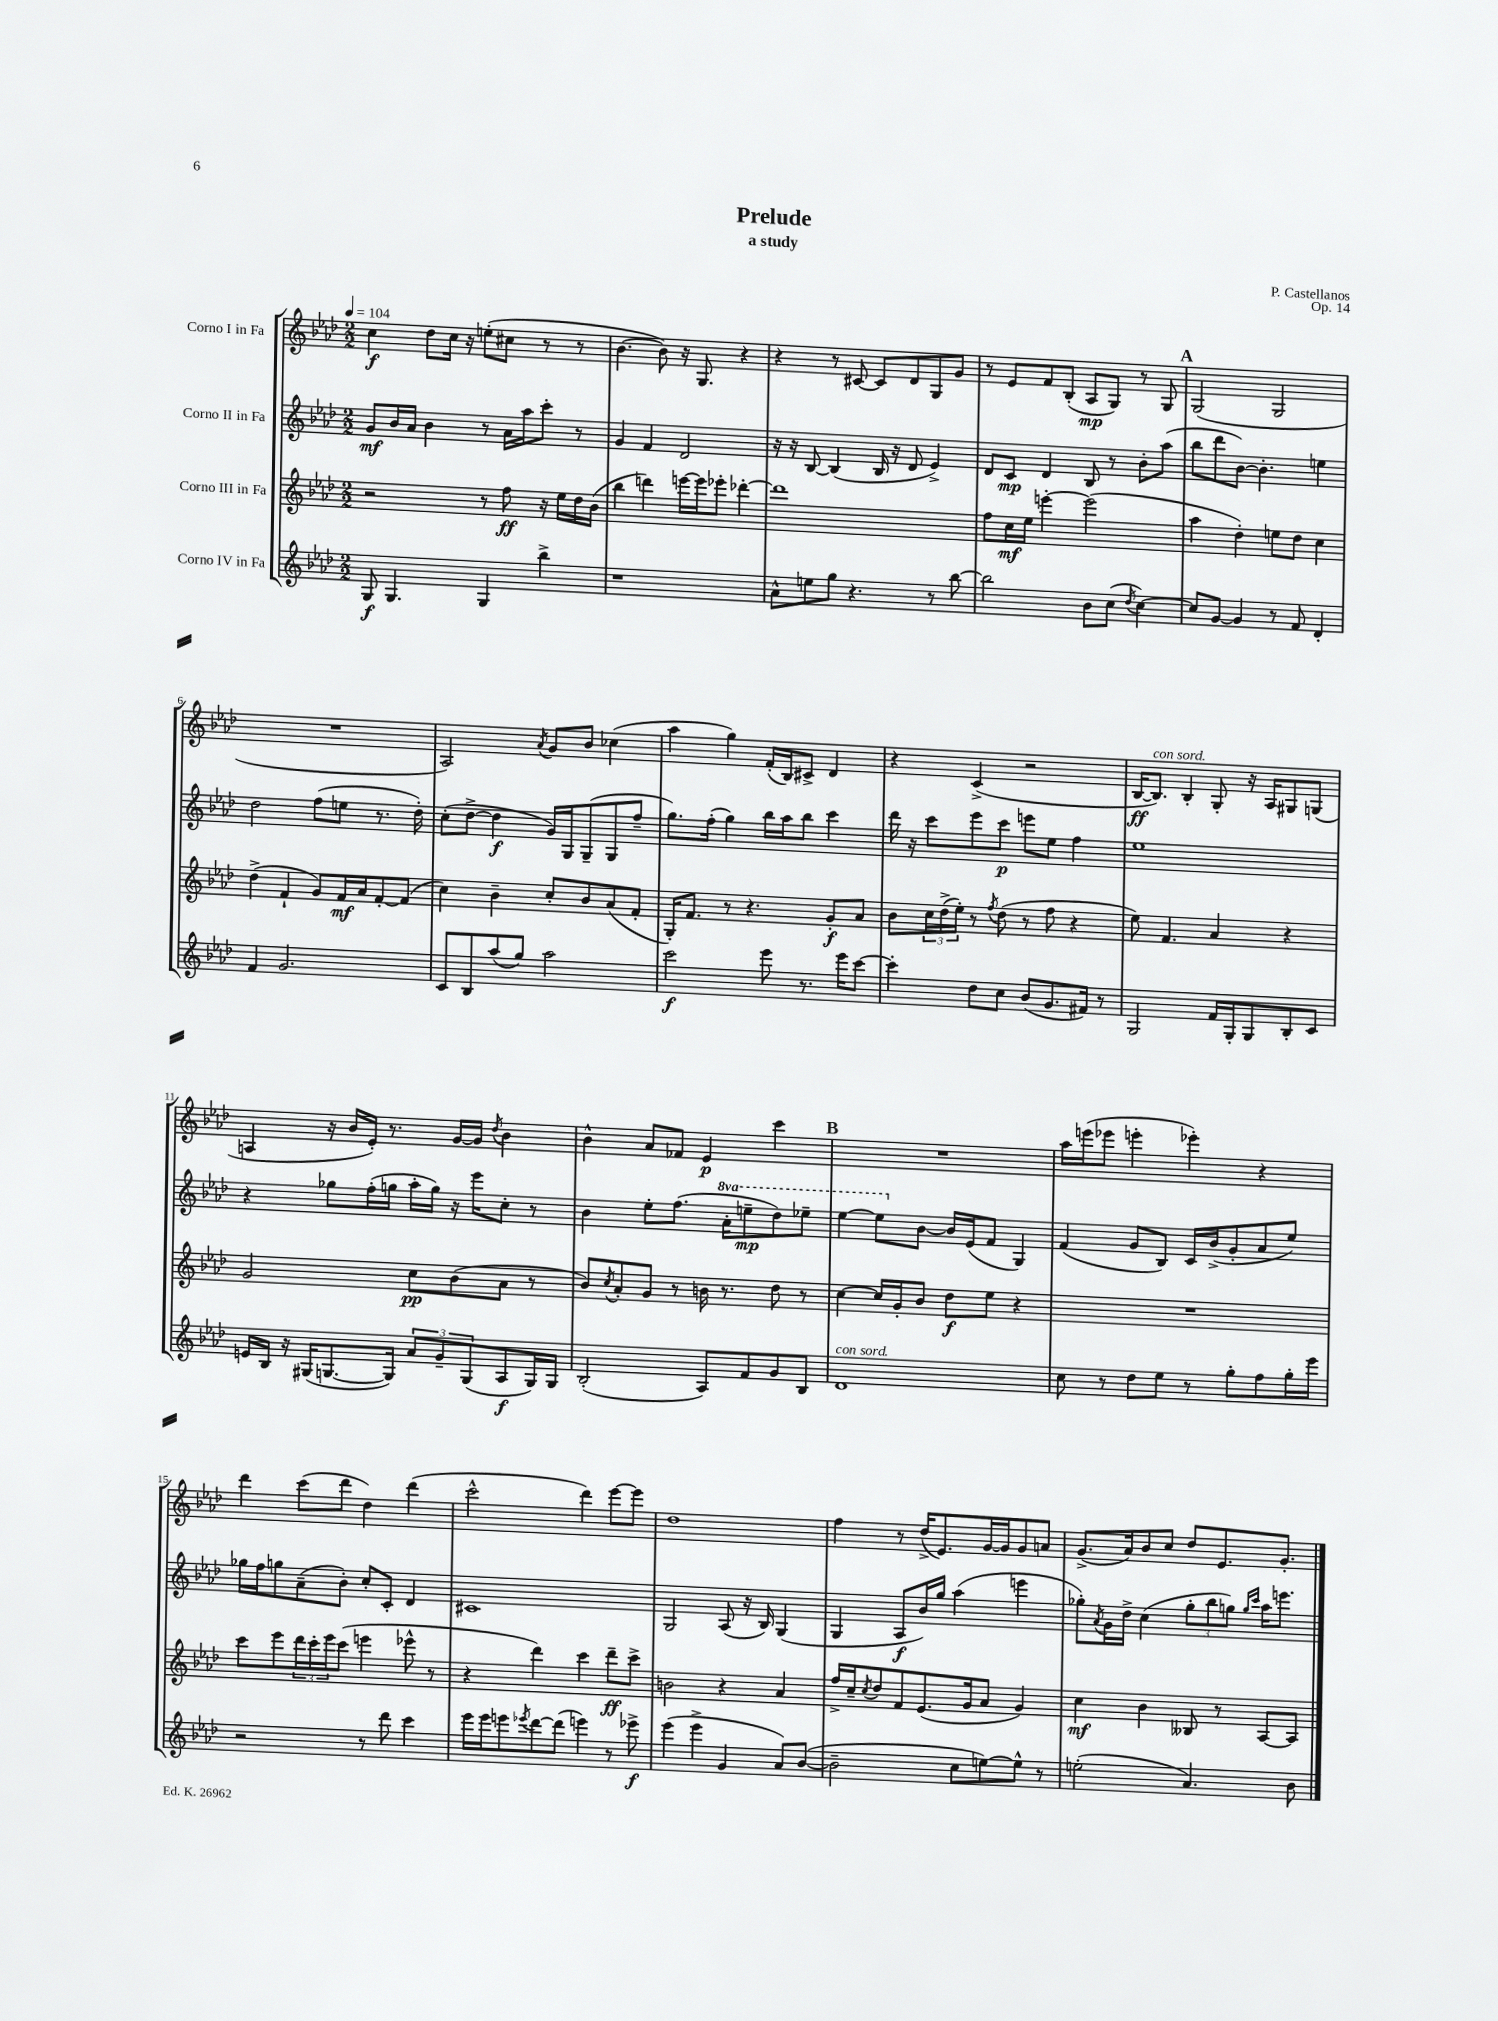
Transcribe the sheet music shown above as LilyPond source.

\header { title = "Prelude" composer = "P. Castellanos" subtitle = "a study" opus = "Op. 14" }
<<
\new StaffGroup <<
\new Staff = "s0" \with { instrumentName = "Corno I in Fa" } {
    \clef treble \key aes \major \numericTimeSignature \time 2/2 \tempo 4 = 104
    c''4\f des''8 c''16 r16 e''8-.( cis''8 r8 r8 |
    bes'4.~ bes'8) r16 g8. r4 |
    r4 r8 cis'8~ cis'8 des'8 g8 g'8 |
    r8 ees'8 f'8 bes8-.( aes8\mp g8) r8 g8 |
    \mark \markup { \bold "A" } g2( g2 |
    R1 |
    aes2) \acciaccatura { aes'8 } g'8 bes'8 ces''4( |
    aes''4 g''4) f'16-.( bes16) cis'8-> des'4 |
    r4 c'4->( r2 |
    bes16~\ff bes8.^\markup { \italic "con sord." }) bes4-. g8-. r16 aes16 gis8 g8( |
    a4 r16 bes'16 ees'16-.) r8. g'16~ g'16 \acciaccatura { des''8 } bes'4 |
    bes'4-^ aes'8 fes'8 ees'4\p c'''4 |
    \mark \markup { \bold "B" } R1 |
    aes''16 e'''16( ees'''8 e'''4-. ees'''4-.) r4 |
    des'''4 c'''8( des'''8 des''4) des'''4( |
    c'''2-^ des'''4) ees'''8~ ees'''8 |
    des''1 |
    f''4 r8 des''16->( ees'8.) g'16~ g'16 g'8 a'8 |
    g'8.->( aes'16) bes'8 c''8 des''8 ees'8. g'8.-. \bar "|." |
}
\new Staff = "s1" \with { instrumentName = "Corno II in Fa" } {
    \clef treble \key aes \major \numericTimeSignature \time 2/2 \set Staff.ottavationMarkups = #ottavation-simple-ordinals
    g'8\mf bes'16 aes'16 bes'4 r8 aes'16 aes''16 c'''8-. r8 |
    g'4 f'4 des'2 |
    r16 r16 bes8~ bes4( bes16 r16 des'8 ees'4->) |
    des'8 c'8\mp des'4 bes8 r8 bes'8-. aes''8( |
    \mark \markup { \bold "A" } bes''8 des'''8 bes'8~) bes'4.-. e''4 |
    des''2 f''8( e''8 r8. des''16-.) |
    c''8-.( des''8~-> des''4\f g'16) g16 g8--( g8 f''8-- |
    g''8.) f''16-.( g''4) bes''16 aes''16 bes''8 c'''4 |
    des'''16 r16 c'''8 ees'''8 c'''8\p e'''8 ees''8 f''4 |
    ees''1 |
    r4 ges''8 f''16-.( g''16 aes''16-. g''16) r16 ees'''16 c''8-. r8 |
    bes'4 ees''8-. f''8.( \ottava #1 aes''16-. e'''8--\mp des'''8) ees'''8-- |
    \mark \markup { \bold "B" } ees'''4~ ees'''8 \ottava #0 bes'8~ bes'16 ees'16( f'8 g4) |
    f'4( g'8 bes8) c'16 bes'16->( g'8-. aes'8 ees''8) |
    ges''16 f''16 g''8 aes'8--( bes'8-.) c''8-. c'8-. des'4 |
    cis'1 |
    g2 aes8( r16 bes16) g4( |
    g4 aes8\f bes'16) g''16 aes''4( e'''4 |
    ges''8-.) \acciaccatura { aes'8 } g'16 des''16-> c''4( \tuplet 3/2 { ges''8-. bes''8 g''8) } \grace { g''16 c'''16 } aes''16 e'''8. \bar "|." |
}
\new Staff = "s2" \with { instrumentName = "Corno III in Fa" } {
    \clef treble \key aes \major \numericTimeSignature \time 2/2
    r2 r8 f''8\ff r16 ees''16 des''16 bes'16( |
    bes''4 d'''4) e'''16~ e'''16 ees'''8-. des'''4~-. |
    des'''1 |
    f''8 c''16\mf ees''16 e'''4~-. e'''2( |
    \mark \markup { \bold "A" } aes''4 des''4-.) e''8 des''8 c''4 |
    des''4->( f'4-! g'8) f'16\mf aes'16 f'8~-. f'8( |
    c''4) bes'4-- c''8-. bes'8 aes'8( f'8-. |
    g16-.) f'8. r8 r4. g'8-.\f aes'8 |
    bes'8 \tuplet 3/2 { c''16 des''16->( ees''16-.) } r8 \acciaccatura { f''8 } des''8( r8 f''8 r4 |
    ees''8) f'4. aes'4 r4 |
    g'2 c''8\pp bes'8( aes'8 r8 |
    bes'8) \acciaccatura { c''8 } aes'8-. g'8 r8 b'16 r8. des''8 r8 |
    \mark \markup { \bold "B" } c''4~ c''16 g'16-. bes'8 des''8\f ees''8 r4 |
    R1 |
    c'''8 ees'''8 \tuplet 3/2 { des'''16 c'''16-. ees'''16 } c'''8( e'''4 ees'''8-^ r8 |
    r4 des'''4) c'''4 des'''8--\ff c'''8-> |
    b'2 r4 aes'4 |
    f''16-> c''16-- \acciaccatura { c''8 } des''8 f'8 ees'8.( g'16 aes'8 g'4) |
    c''4\mf bes'4 beses8 r8 aes8~ aes8 \bar "|." |
}
\new Staff = "s3" \with { instrumentName = "Corno IV in Fa" } {
    \clef treble \key aes \major \numericTimeSignature \time 2/2
    g8\f g4. g4 bes''4-> |
    r1 |
    aes'8-^ e''8 g''8 r4. r8 bes''8~ |
    bes''2 bes'8 c''8( \acciaccatura { des''8 } c''4~) |
    \mark \markup { \bold "A" } c''8 g'8~ g'4 r8 f'8 des'4-. |
    f'4 g'2. |
    c'8 bes8 aes''8( g''8) aes''2 |
    c'''2\f ees'''8 r8. ees'''16 c'''8~ |
    c'''4-. des''8 c''8 bes'8( g'8. fis'16) r8 |
    g2 f'16 g16-. g8 bes8-. c'8 |
    e'16 bes16 r16 gis16( g8.~ g16) \tuplet 3/2 { aes'8 g'8-- g8( } aes8\f g16) g16 |
    bes2-.( aes8) f'8 g'8 bes8 |
    \mark \markup { \bold "B" } des'1^\markup { \italic "con sord." } |
    c''8 r8 des''8 ees''8 r8 g''8-. f''8 g''16-. ees'''16 |
    r2 r8 des'''8 c'''4 |
    ees'''16 ees'''16 e'''8 \acciaccatura { ees'''8 } des'''8~ des'''8( e'''4) r8 ees'''8->\f |
    ees'''4( ees'''4-> g'4 aes'8) bes'8~( |
    bes'2-- c''8 e''8~) e''8-^ r8 |
    e''2-.( aes'4.) bes'8 \bar "|." |
}
>>
>>
